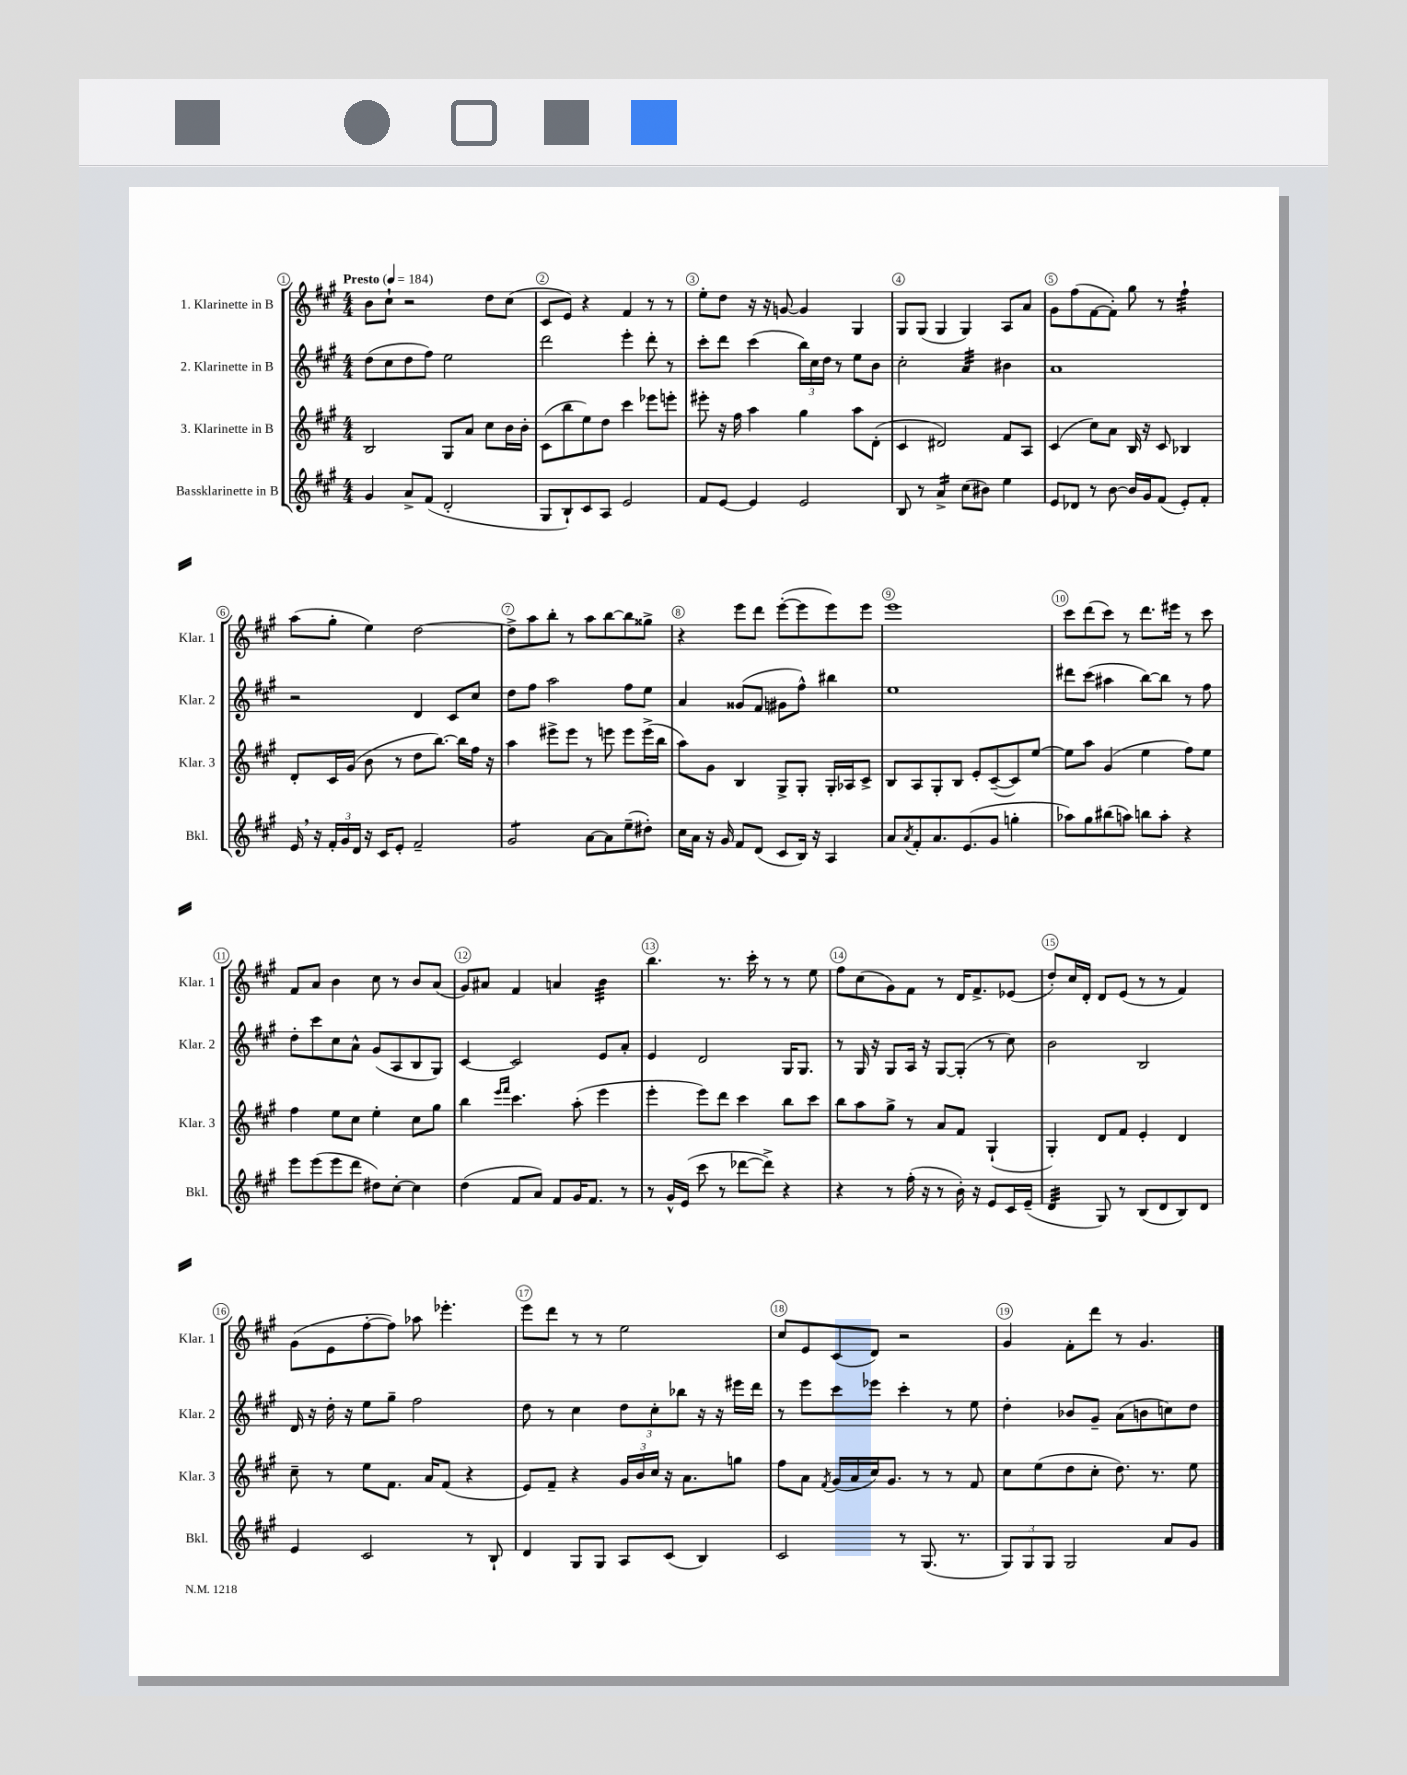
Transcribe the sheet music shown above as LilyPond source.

<<
\new StaffGroup <<
\new Staff = "s0" \with { instrumentName = "1. Klarinette in B" shortInstrumentName = "Klar. 1" } {
    \clef treble \key a \major \numericTimeSignature \time 4/4 \tempo "Presto" 4 = 184
    b'8 cis''8-! r2 d''8 cis''8( |
    cis'8 e'8) r4 fis'4 r8 r8 |
    e''8-. d''8 r16 r16 g'8~ g'4 gis4 |
    gis8 gis8( gis4 gis4) a8 a'8 |
    gis'8 fis''8( fis'8~ fis'8-.) gis''8 r8 fis''4:32-! |
    a''8( gis''8-. e''4) d''2~ |
    d''8-> a''8 b''8-. r8 a''8 b''8~ b''8 gisis''8-> |
    r4 e'''8 d'''8 e'''8~-.( e'''8 e'''8) e'''8 |
    e'''1 |
    cis'''8 d'''8( cis'''8) r8 d'''8. eis'''16 r8 cis'''8 |
    fis'8 a'8 b'4 cis''8 r8 b'8 a'8( |
    gis'8) ais'8 fis'4 a'4 b'4:32 |
    b''4. r8. cis'''16-. r8 r8 e''8 |
    fis''8 cis''8( gis'8) fis'8 r8 d'16 fis'8.-> ees'8( |
    d''8-.) cis''16 d'16-. d'8 e'8( r8 r8 fis'4) |
    gis'8( e'8 fis''8~-. fis''8) aes''8 ees'''4.-. |
    e'''8 d'''8 r8 r8 e''2 |
    cis''8 e'8 cis'8( d'8) r2 |
    gis'4 fis'8-. d'''8 r8 gis'4. \bar "|." |
}
\new Staff = "s1" \with { instrumentName = "2. Klarinette in B" shortInstrumentName = "Klar. 2" } {
    \clef treble \key a \major \numericTimeSignature \time 4/4
    d''8( cis''8 d''8 fis''8) e''2 |
    d'''2 e'''4-. d'''8-. r8 |
    cis'''8-. d'''8 cis'''4( \tuplet 3/2 { b''16) cis''16 d''16 } r8 e''8 b'8 |
    cis''2-. a'4:32 bis'4 |
    a'1 |
    r2 d'4 cis'8 cis''8 |
    d''8 fis''8 a''2 fis''8 e''8 |
    a'4 gisis'8( fis'8 gis'8 fis''8-^) bis''4 |
    e''1 |
    dis'''8 cis'''8( ais''4 b''8~) b''8 r8 fis''8 |
    d''8-. cis'''8 cis''8 a'8-^ gis'8( a8 b8 gis8) |
    cis'4~ cis'2 e'8 a'8-. |
    e'4 d'2 gis16 gis8. |
    r8 gis16 r16 gis8 a16 r16 gis8~ gis8-.( r8 cis''8) |
    b'2 b2 |
    d'16 r16 d''16-. r16 e''8 gis''8-- fis''2 |
    d''8 r8 cis''4 \tuplet 3/2 { d''8 cis''8-. bes''8 } r16 r16 eis'''16 d'''16 |
    r8 e'''8 cis'''8 ees'''8 cis'''4-. r8 e''8 |
    d''4-. bes'8 gis'8-- a'8( b'8 c''8) d''8 \bar "|." |
}
\new Staff = "s2" \with { instrumentName = "3. Klarinette in B" shortInstrumentName = "Klar. 3" } {
    \clef treble \key a \major \numericTimeSignature \time 4/4
    b2 gis8 a'8 cis''8 b'16 b'16-. |
    cis'8( b''8 e''8) d''8 cis'''4 ees'''8 e'''8-. |
    eis'''8-. r16 fis''16 a''4 gis''4 a''8 d'8-.( |
    cis'4 dis'2) fis'8 a8 |
    cis'4( cis''8) a'8 b16 r16 cis'8 bes4 |
    d'8-. cis'16 gis'16( b'8 r8 d''8 b''8.~) b''16 fis''16 r16 |
    a''4 eis'''8-> eis'''8 r8 e'''8 e'''8 e'''16->( b''16 |
    a''8) gis'8 b4 gis8-> gis8-. gis16-. aes16 cis'8-> |
    b8 a8 gis8-. b8 e'8-. cis'8~--( cis'8) e''8~ |
    e''8 a''8 gis'4( e''4 fis''8) e''8 |
    fis''4 e''8 cis''8 e''4-. cis''8 gis''8 |
    b''4 \grace { e'''16 fis'''16 } cis'''4. a''8-.( e'''4 |
    e'''4-. e'''8) d'''8 cis'''4 b''8 cis'''8 |
    b''8 a''8 gis''8-> r8 a'8 fis'8 gis4-!( |
    gis4-.) d'8 fis'8 e'4-. d'4 |
    cis''8-- r8 e''8 fis'8. a'16 fis'8( r4 |
    e'8) fis'8-- r4 \tuplet 3/2 { gis'16 b'16 cis''16 } r16 a'8. g''8 |
    fis''8 a'8 \acciaccatura { fis'8 } gis'16( a'16 cis''16) gis'8. r8 r8 fis'8 |
    cis''8 e''8( d''8 cis''8-. d''8.) r8. e''8 \bar "|." |
}
\new Staff = "s3" \with { instrumentName = "Bassklarinette in B" shortInstrumentName = "Bkl." } {
    \clef treble \key a \major \numericTimeSignature \time 4/4
    gis'4 a'8-> fis'8( d'2-. |
    gis8 b8-!) cis'8 a8 e'2 |
    fis'8 e'8~ e'4 e'2 |
    b8 r8 a'4:16-> cis''8( bis'8) e''4 |
    e'8 des'8 r8 b'8~ b'16 gis'16 fis'8( e'8-.) fis'8-. |
    e'16 \breathe r16 \tuplet 3/2 { fis'16-. gis'16 d'16 } r16 cis'16 e'8-. fis'2-- |
    gis'2:8 a'8~ a'8 e''8--( dis''8-.) |
    cis''16 a'16 r16 gis'16 fis'8 d'8( cis'8 b16) r16 a4 |
    a'8 \acciaccatura { a'8 } fis'8-. a'8. e'8.( gis'8 g''4-. |
    aes''8) gis''8 bis''8( a''8) b''8 a''8-. r4 |
    e'''8 e'''8( e'''8 d'''8 dis''8) cis''8~-. cis''4 |
    d''4( fis'8 a'8) fis'8 gis'16 fis'8. r8 |
    r8 gis'16-^ e'16( cis'''8 r8 des'''8~ des'''8->) r4 |
    r4 r8 fis''16-.( r16 r8 b'16-.) r16 e'8 cis'16 e'16--( |
    d'4:32 gis8) r8 b8( d'8 b8) d'8 |
    e'4 cis'2 r8 b8-! |
    d'4 gis8 gis8 a8 cis'8( b4) |
    cis'2 r8 gis8.( r8. |
    \tuplet 3/2 { gis8) gis8 gis8 } gis2 a'8 gis'8 \bar "|." |
}
>>
>>
\layout { \context { \Score \override BarNumber.break-visibility = ##(#f #t #t) barNumberVisibility = #all-bar-numbers-visible \override BarNumber.stencil = #(make-stencil-circler 0.1 0.3 ly:text-interface::print) } }
